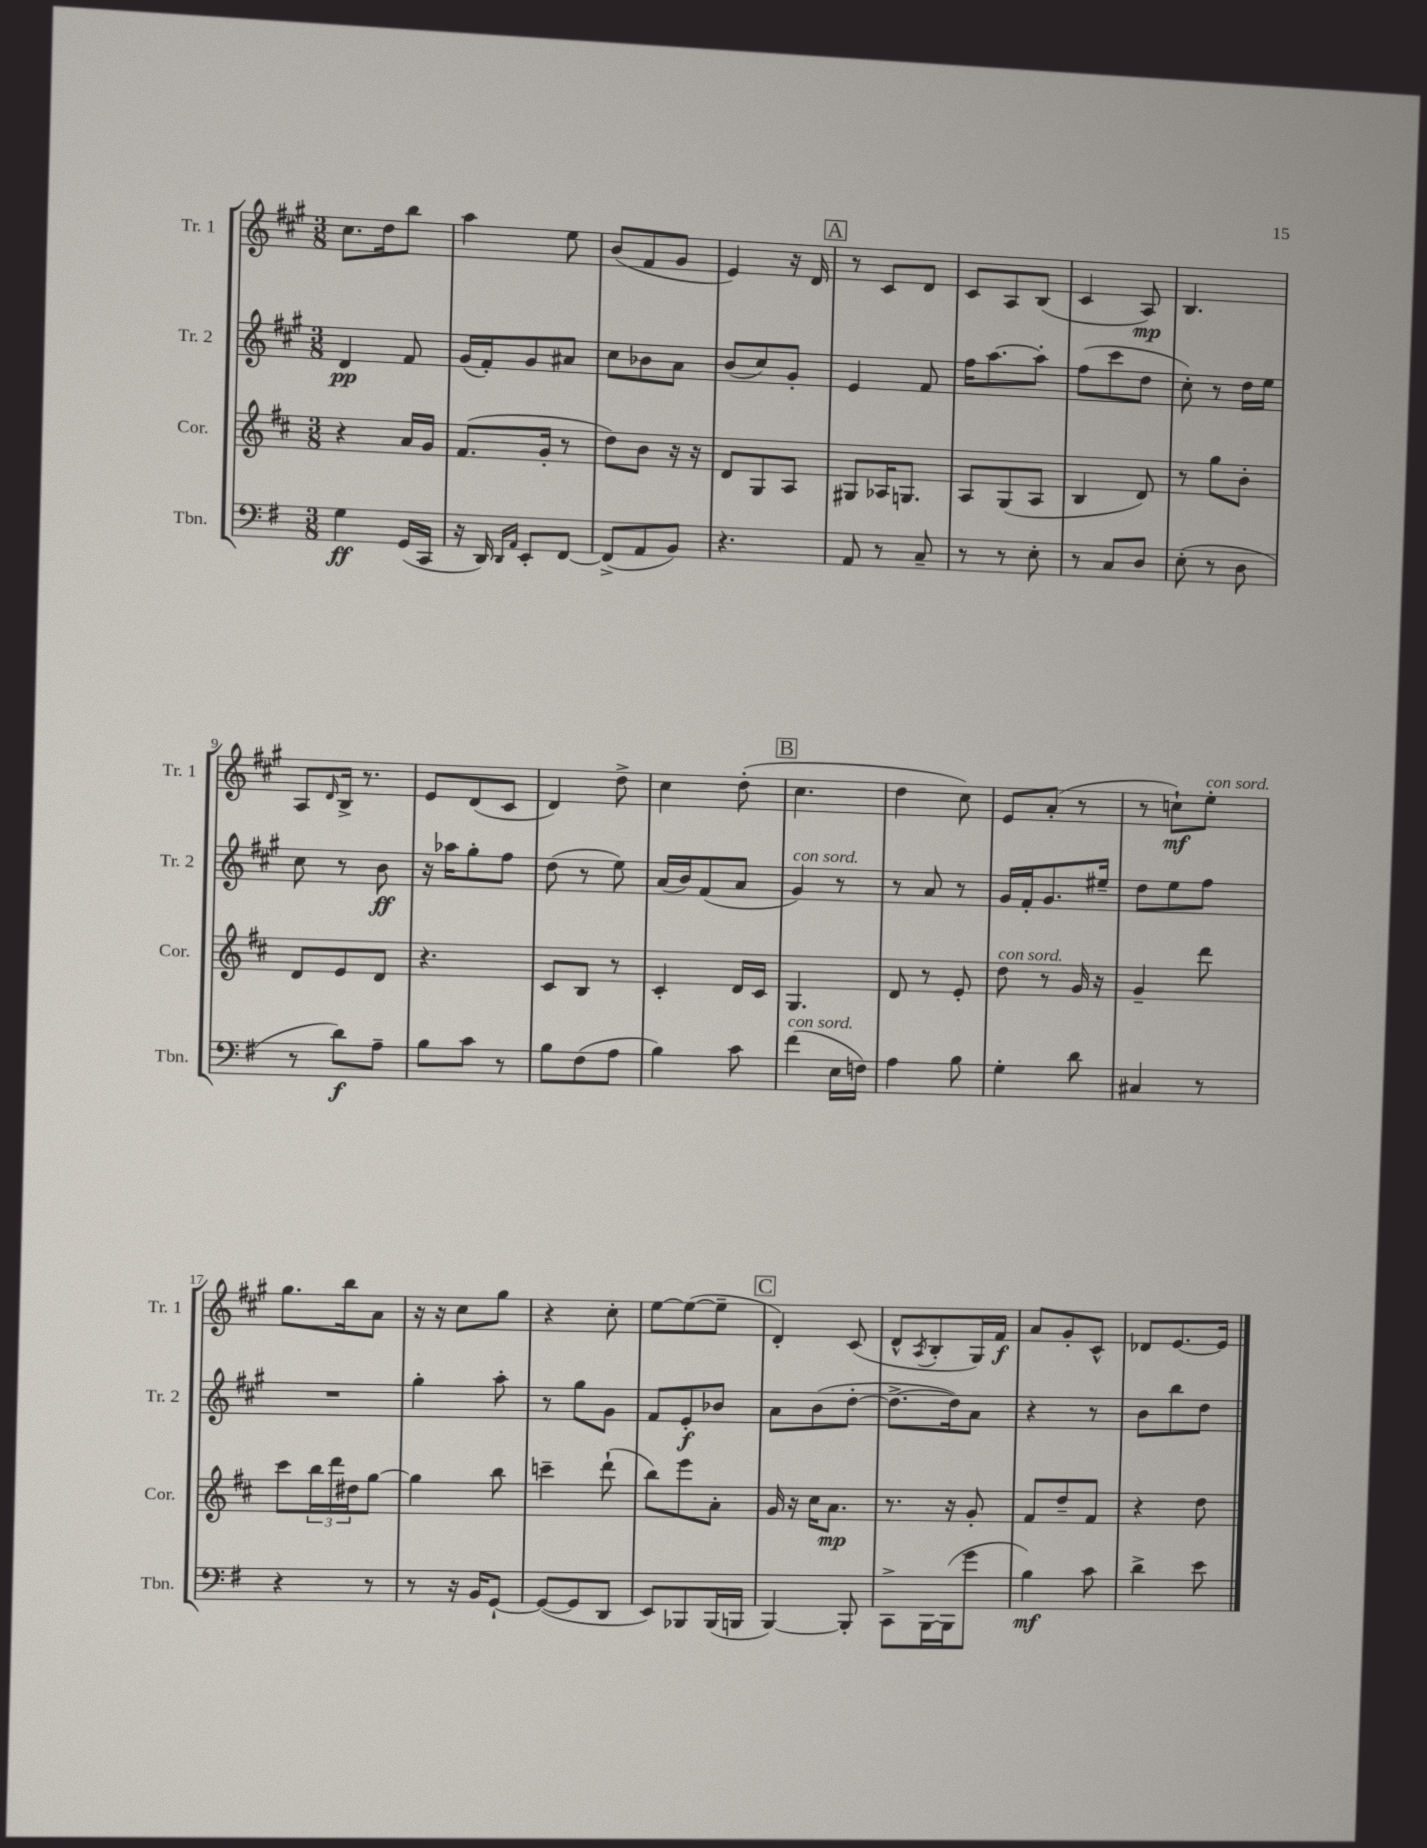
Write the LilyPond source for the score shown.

<<
\new StaffGroup <<
\new Staff = "s0" \with { instrumentName = "Tr. 1" shortInstrumentName = "Tr. 1" } {
    \clef treble \key a \major \numericTimeSignature \time 3/8
    cis''8. d''16 b''8 |
    a''4 e''8 |
    b'8( fis'8 gis'8 |
    e'4) r16 d'16 |
    \mark \markup { \box "A" } r8 cis'8 d'8 |
    cis'8 a8 b8( |
    cis'4 a8\mp) |
    b4. |
    a8 \grace { d'16 } b16-> r8. |
    e'8 d'8( cis'8 |
    d'4) d''8-> |
    cis''4 d''8-.( |
    \mark \markup { \box "B" } cis''4. |
    d''4 cis''8) |
    e'8 a'8-.( r8 |
    r8 c''8-!\mf) e''8-.^\markup { \italic "con sord." } |
    gis''8. b''16 a'8 |
    r16 r16 cis''8 gis''8 |
    r4 cis''8-. |
    e''8~ e''8~( e''8-- |
    \mark \markup { \box "C" } d'4-.) cis'8( |
    d'8-^ \acciaccatura { a8 } b8-. gis16) fis'16\f |
    a'8 gis'8-. cis'8-^ |
    des'8 e'8.~ e'16 \bar "|." |
}
\new Staff = "s1" \with { instrumentName = "Tr. 2" shortInstrumentName = "Tr. 2" } {
    \clef treble \key a \major \numericTimeSignature \time 3/8
    d'4\pp fis'8 |
    gis'16( fis'16-.) gis'8 ais'8 |
    cis''8 bes'8 a'8 |
    b'8( cis''8) gis'8-. |
    \mark \markup { \box "A" } e'4 fis'8 |
    fis''16 a''8.~ a''8-. |
    fis''8( cis'''8 d''8 |
    cis''8-.) r8 d''16 e''16 |
    cis''8 r8 b'8\ff |
    r16 aes''16 gis''8-. fis''8 |
    d''8( r8 e''8) |
    a'16( b'16) fis'8( a'8 |
    \mark \markup { \box "B" } gis'4^\markup { \italic "con sord." }) r8 |
    r8 a'8 r8 |
    gis'16 fis'16-. gis'8. eis''16-- |
    d''8 e''8 fis''8 |
    R4. |
    gis''4-. a''8-. |
    r8 gis''8 gis'8 |
    fis'8 e'8-.\f bes'8 |
    \mark \markup { \box "C" } a'8 b'8( d''8~-. |
    d''8.~-> d''16) a'8 |
    r4 r8 |
    b'8 b''8 d''8 \bar "|." |
}
\new Staff = "s2" \with { instrumentName = "Cor." shortInstrumentName = "Cor." } {
    \clef treble \key d \major \numericTimeSignature \time 3/8
    r4 a'16 g'16 |
    fis'8.( g'16-. r8 |
    d''8) b'8 r16 r16 |
    d'8 g8 a8 |
    \mark \markup { \box "A" } gis8 aes16 g8. |
    a8 g8( a8 |
    b4 d'8) |
    r8 g''8 b'8-. |
    d'8 e'8 d'8 |
    r4. |
    cis'8 b8 r8 |
    cis'4-. d'16 cis'16 |
    \mark \markup { \box "B" } g4. |
    d'8 r8 e'8-. |
    d''8^\markup { \italic "con sord." } r8 g'16 r16 |
    g'4-- d'''8 |
    cis'''8 \tuplet 3/2 { b''16 d'''16 dis''16 } g''8~ |
    g''4 b''8 |
    c'''4-- d'''8-!( |
    b''8) e'''8 a'8-. |
    \mark \markup { \box "C" } g'16 r16 cis''16 a'8.\mp |
    r8. r16 g'8-. |
    fis'8 d''8-- fis'8 |
    r4 d''8 \bar "|." |
}
\new Staff = "s3" \with { instrumentName = "Tbn." shortInstrumentName = "Tbn." } {
    \clef bass \key g \major \numericTimeSignature \time 3/8
    g4\ff g,16( c,16 |
    r16 d,16) \grace { d,16 a,16 } e,8-. fis,8~ |
    fis,8->( a,8 b,8) |
    r4. |
    \mark \markup { \box "A" } a,8 r8 c8-- |
    r8 r8 e8-. |
    r8 c8 d8 |
    e8-.( r8 d8 |
    r8 d'8\f) a8-- |
    b8 c'8 r8 |
    b8 fis8( a8 |
    b4) c'8 |
    \mark \markup { \box "B" } fis'4^\markup { \italic "con sord." }( e16 f16) |
    a4 b8 |
    g4-. d'8 |
    cis4 r8 |
    r4 r8 |
    r8 r16 b,16 g,8~-! |
    g,8~( g,8 d,8 |
    e,8) bes,,8 bes,,16( b,,16 |
    \mark \markup { \box "C" } b,,4~) b,,8-. |
    c,8-> b,,16~ b,,16( g'8 |
    b4\mf) c'8 |
    d'4-> e'8 \bar "|." |
}
>>
>>
